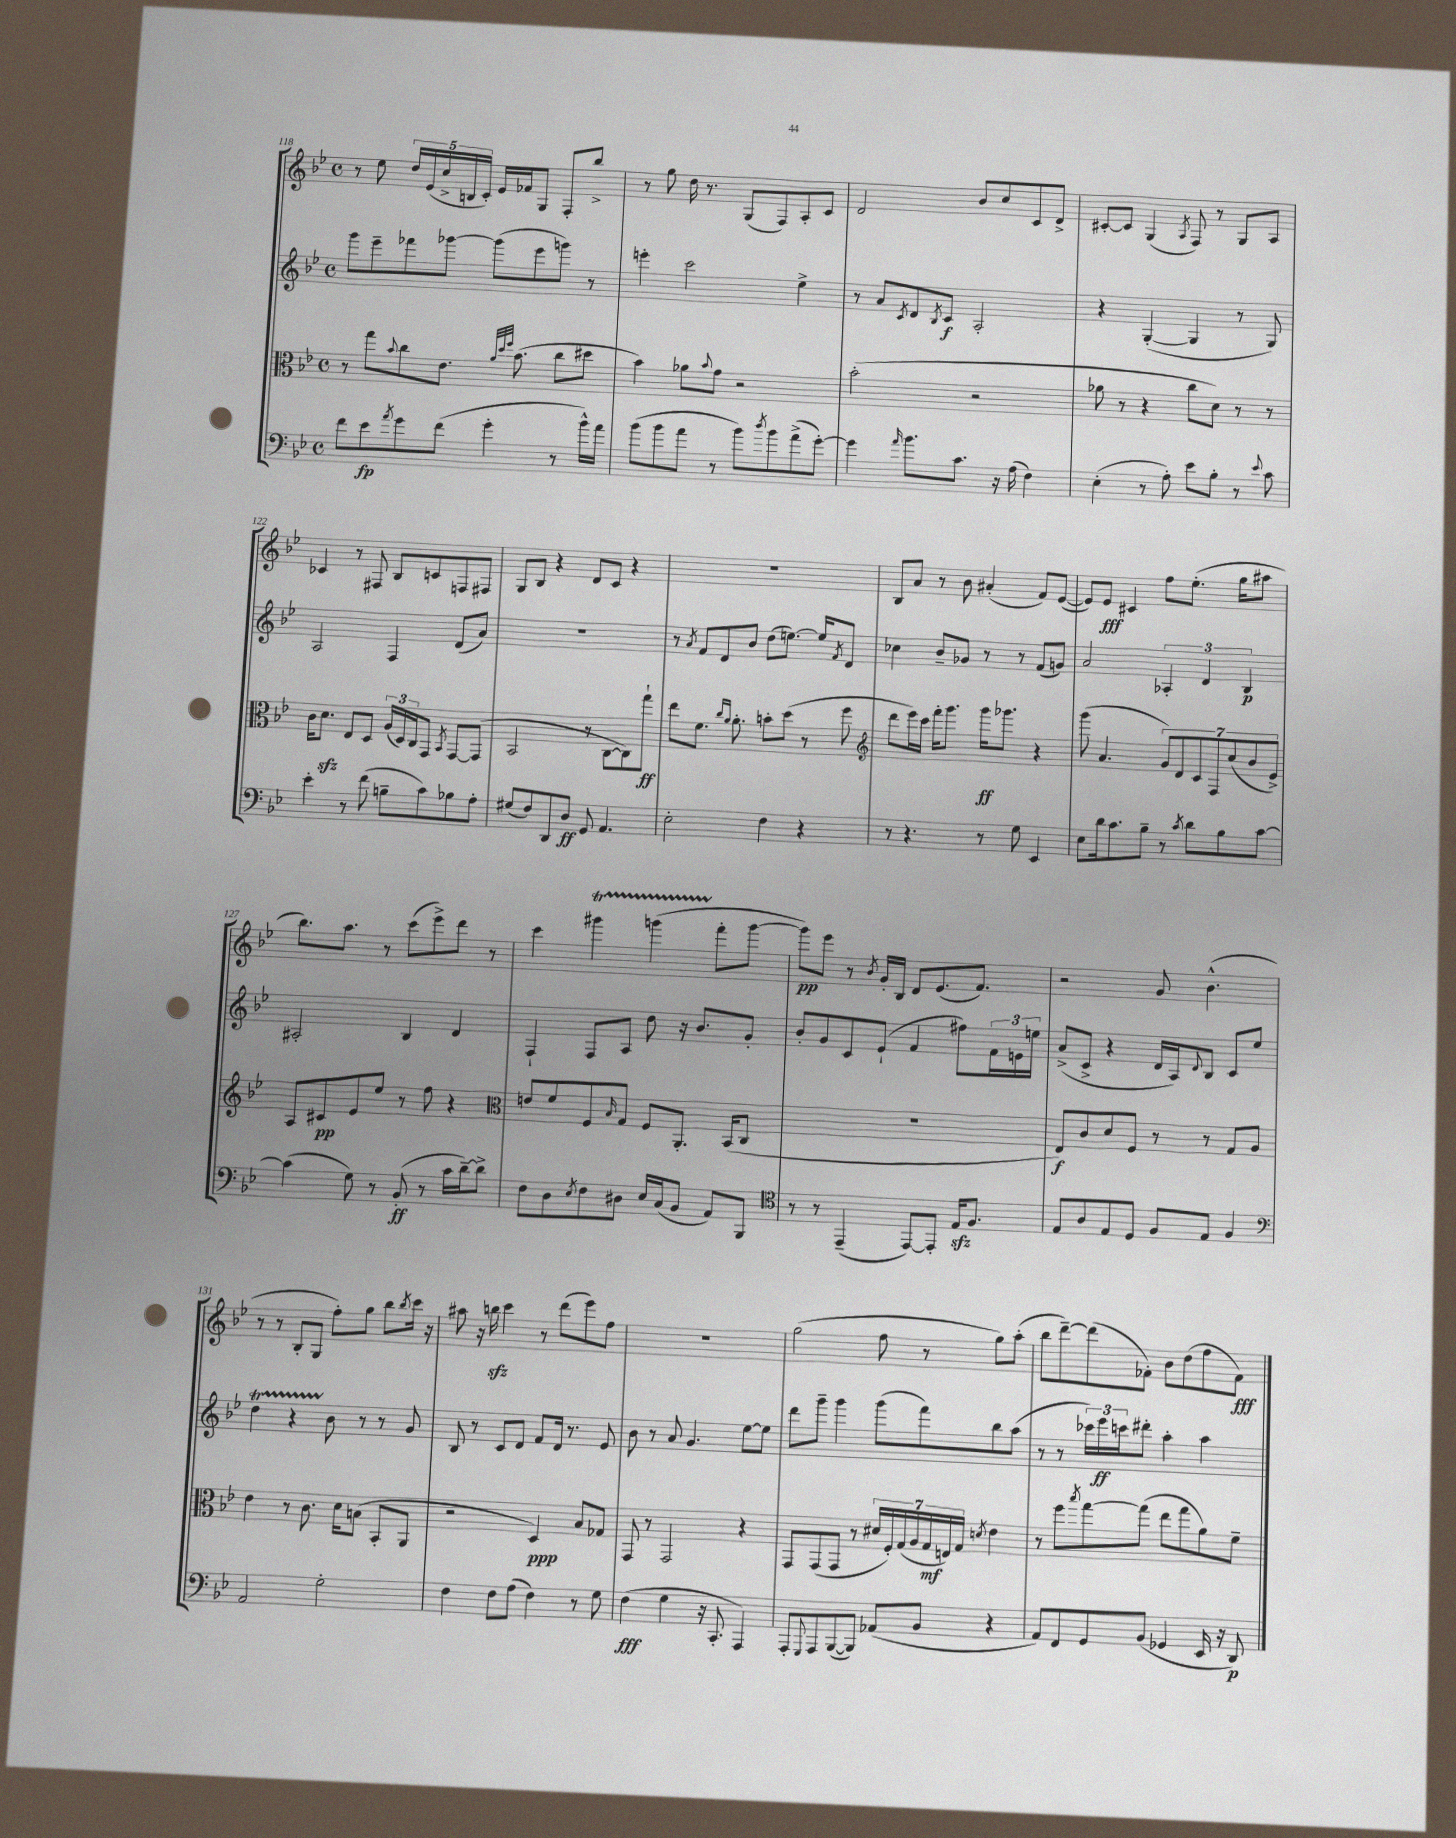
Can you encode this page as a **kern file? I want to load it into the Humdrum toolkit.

**kern	**dynam	**kern	**dynam	**kern	**dynam	**kern	**dynam
*part4	*part4	*part3	*part3	*part2	*part2	*part1	*part1
*staff4	*staff4	*staff3	*staff3	*staff2	*staff2	*staff1	*staff1
*clefF4	*	*clefC3	*	*clefG2	*	*clefG2	*
*k[b-e-]	*	*k[b-e-]	*	*k[b-e-]	*	*k[b-e-]	*
*M4/4	*	*M4/4	*	*M4/4	*	*M4/4	*
*met(c)	*	*met(c)	*	*met(c)	*	*met(c)	*
=118	=118	=118	=118	=118	=118	=118	=118
8f\L	.	8r	.	8ggg\L	.	8r	.
8e-\	fp	8gg\L	.	8eee-~\	.	8ee-\	.
8qa/	.	8qqb-/	.	.	.	.	.
8g\	.	8cc\	.	8fff-X\	.	20dd/LL	.
.	.	.	.	.	.	(20e-/	.
.	.	.	.	.	.	20cc^/	.
(8f\J	.	8.e-\J	.	[8ggg-X\J	.	.	.
.	.	.	.	.	.	20Bn/	.
.	.	.	.	.	.	20c'/JJ)	.
4g'\	.	.	.	(8ggg-\L]	.	16e-/LL	.
.	.	32qqa/LLL	.	.	.	.	.
.	.	32qqdd/	.	.	.	.	.
.	.	32qqff/JJJ	.	.	.	.	.
.	.	(8.b-\	.	.	.	16f-X/J	.
.	.	.	.	8eee-\	.	8G/J	.
8r	.	8cc\L	.	8gggn\J)	.	8F'/L	.
16b-^^\LL)	.	8dd#X\J	.	8r	.	8bb-^/J	.
16a\JJ	.	.	.	.	.	.	.
=119	=119	=119	=119	=119	=119	=119	=119
(8b-\L	.	4b-\)	.	4eeen'\	.	8r	.
8b-\	.	.	.	.	.	8gg\	.
8a\J	.	8a-X\L	.	2ccc\	.	16dd\	.
.	.	.	.	.	.	8.r	.
.	.	8qqb-/	.	.	.	.	.
8r	.	8g\J	.	.	.	.	.
8b-\L)	.	2r	.	.	.	(8G/L	.
8qdd/	.	.	.	.	.	.	.
8b-\	.	.	.	.	.	8F/)	.
(8a^\	.	.	.	4ee-^\	.	8A'/	.
[8g'\J)	.	.	.	.	.	8c/J	.
=120	=120	=120	=120	=120	=120	=120	=120
4g\]	.	(2b-'\	.	8r	.	2d/	.
.	.	.	.	8a/L	.	.	.
16qqa/	.	.	.	8qc/	.	.	.
8.b-\L	.	.	.	8d/	.	.	.
.	.	.	.	8qB-/	.	.	.
.	.	.	.	8c/J	f	.	.
8.c\J	.	.	.	.	.	.	.
.	.	2r	.	2A'/	.	8b-/L	.
16r	.	.	.	.	.	8cc/	.
(16A\	.	.	.	.	.	.	.
4F\)	.	.	.	.	.	8c/	.
.	.	.	.	.	.	8d^/J	.
=121	=121	=121	=121	=121	=121	=121	=121
(4E-'\	.	8a-X\	.	4r	.	[8c#X'/L	.
.	.	8r	.	.	.	8c#/J]	.
8r	.	4r	.	([4G'/	.	(4G/	.
8A'\)	.	.	.	.	.	.	.
.	.	.	.	.	.	8qA/	.
8e-\L	.	8cc\L	.	4G/]	.	8F/)	.
8B-'\J	.	8d\J)	.	.	.	8r	.
8r	.	8r	.	8r	.	8G/L	.
8qqe-/	.	.	.	.	.	.	.
8c\	.	8r	.	8G/)	.	8A/J	.
!!LO:LB:g=z
=122	=122	=122	=122	=122	=122	=122	=122
4e-'\	.	16c\KL	.	2A/	.	4c-X/	.
.	.	8.dzz\J	.	.	.	.	.
8r	.	8E-/L	.	.	.	8r	.
(8f\	.	8D/J	.	.	.	8F#X/	.
8Bn~\L	.	(24A/LL	.	4F/	.	8B-/L	.
.	.	24D/)	.	.	.	.	.
.	.	24C/J	.	.	.	.	.
8c\)	.	8GG/J	.	.	.	8cn/	.
.	.	8qBB-/	.	.	.	.	.
8B-X\	.	[8GG/L	.	(8d/L	.	8Fn/	.
8A'\J	.	(8GG/J]	.	8a/J)	.	8F#X/J	.
=123	=123	=123	=123	=123	=123	=123	=123
(8G#X/L	.	2BB-/	.	1r	.	8G/L	.
8F/)	.	.	.	.	.	8B-/J	.
8DD/	.	.	.	.	.	4r	.
8D/J	ff	.	.	.	.	.	.
8GG/	.	8r	.	.	.	8d/L	.
4.AA/	.	[8C\L	.	.	.	8c/J	.
.	.	8C\])	.	.	.	4r	.
.	.	8gg`\J	ff	.	.	.	.
=124	=124	=124	=124	=124	=124	=124	=124
2E-'\	.	8ee-\L	.	8r	.	1r	.
.	.	.	.	8qa/	.	.	.
.	.	8.f\J	.	8f/L	.	.	.
.	.	.	.	8d/	.	.	.
.	.	16qqcc/LL	.	.	.	.	.
.	.	16qqa/JJ	.	.	.	.	.
.	.	8.a'\	.	.	.	.	.
.	.	.	.	8b-/J	.	.	.
4F\	.	8bn'\L	.	(8dd\L	.	.	.
.	.	(8dd\J	.	[8.een\J)	.	.	.
4r	.	8r	.	.	.	.	.
.	.	.	.	16ee/KL]	.	.	.
.	.	.	.	8qf/	.	.	.
.	.	8ff\	.	8d/J	.	.	.
=125	=125	=125	=125	=125	=125	=125	=125
*	*	*clefG2	*	*	*	*	*
8r	.	8ddd\L	.	4cc-X\	.	8B-/L	.
4.r	.	16eee-\L)	.	.	.	8a/J	.
.	.	16ccc\JJ	.	.	.	.	.
.	.	16fff'\KL	.	8b-~/L	.	8r	.
.	.	8.ggg\J	.	.	.	.	.
.	.	.	.	8g-X/J	.	8b-\	.
8r	.	16ggg\KL	ff	8r	.	(4a#X'/	.
.	.	8.ggg-X\J	.	.	.	.	.
8G\	.	.	.	8r	.	.	.
4EE-/	.	4r	.	(8f/L	.	8f/L)	.
.	.	.	.	8gn/J)	.	([8e-/J	.
=126	=126	=126	=126	=126	=126	=126	=126
8E-\L	.	(8ggg\	.	2a/	.	8e-/L])	.
16d\k	.	4.a/	.	.	.	8e-/J	fff
8.c\	.	.	.	.	.	.	.
.	.	.	.	.	.	4c#X/	.
8B-~\J	.	.	.	.	.	.	.
8r	.	14g/L)	.	6A-X'/	.	8ff\L	.
.	.	14d/	.	.	.	.	.
8qc/	.	.	.	.	.	.	.
8d\L	.	.	.	.	.	(8.ee-'\J	.
.	.	14c/	.	.	.	.	.
.	.	.	.	6d/	.	.	.
.	.	14F/	.	.	.	.	.
8B-\	.	.	.	.	.	.	.
.	.	(14cc/	.	.	.	.	.
.	.	.	.	.	.	16gg\KL	.
.	.	.	.	6B-/	p	.	.
.	.	14b-/	.	.	.	.	.
[8c\J	.	.	.	.	.	8aa#X\J	.
.	.	14e-^/J)	.	.	.	.	.
!!LO:LB:g=z
=127	=127	=127	=127	=127	=127	=127	=127
(4c\]	.	8A/L	.	2A#X'/	.	8.bb-\L)	.
.	.	8c#X/	pp	.	.	.	.
.	.	.	.	.	.	8.aa\J	.
8G\)	.	8e-/	.	.	.	.	.
8r	.	8ee-/J	.	.	.	8r	.
(8BB-'/	ff	8r	.	4B-/	.	(8ccc\L	.
8r	.	8ff\	.	.	.	8eee-^\)	.
16c\LL	.	4r	.	4d/	.	8ddd\J	.
[16d~\J)	.	.	.	.	.	.	.
8d^\J]	.	.	.	.	.	8r	.
=128	=128	=128	=128	=128	=128	=128	=128
*	*	*clefC3	*	*	*	*	*
8F\L	.	8en/L	.	4F`/	.	4ccc\	.
8D\	.	8f/	.	.	.	.	.
8qE-/	.	.	.	.	.	.	.
8F\	.	8F/	.	8F/L	.	4ggg#Xt\	.
.	.	16qqB-/	.	.	.	.	.
8D#X\J	.	8G/J	.	8A/J	.	.	.
16E-/LL	.	8F/L	.	8dd\	.	(4gggnTTT\	.
(16C/J	.	.	.	.	.	.	.
8BB-/J	.	8.AA'/J	.	16r	.	.	.
.	.	.	.	8.b-/L	.	.	.
8AA/L)	.	.	.	.	.	8fff'\L	.
.	.	(16BB-/KL	.	.	.	.	.
8BBB-/J	.	8C/J	.	8g'/J	.	[8ggg\J	.
=129	=129	=129	=129	=129	=129	=129	=129
*clefC4	*	*	*	*	*	*	*
8r	.	1r	.	8b-'/L	.	8ggg\L])	pp
8r	.	.	.	8g/	.	8eee-\J	.
(4EE-~/	.	.	.	8c/	.	8r	.
.	.	.	.	.	.	8qb-/	.
.	.	.	.	(8e-`/J	.	16g'/LL	.
.	.	.	.	.	.	16B-/JJ	.
[8EE-/L)	.	.	.	4f/	.	8d/L	.
8EE-'/J]	.	.	.	.	.	(8.e-/	.
16E-zz/KL	.	.	.	8ff#X\L)	.	.	.
8.F/J	.	.	.	.	.	8.f/J)	.
.	.	.	.	24f\L	.	.	.
.	.	.	.	24en\	.	.	.
.	.	.	.	24een\JJ	.	.	.
=130	=130	=130	=130	=130	=130	=130	=130
8E-/L	.	8E-/L)	f	(8a^/L	.	2r	.
8A/	.	8c/	.	8c^/J	.	.	.
8E-/	.	8d/	.	4r	.	.	.
8D/J	.	8F/J	.	.	.	.	.
8F/L	.	8r	.	16d/LL	.	8g/	.
.	.	.	.	16A/J)	.	.	.
.	.	.	.	8qqd/	.	.	.
8E-/J	.	8r	.	8B-/J	.	(4.b-^^\	.
4F/	.	8G/L	.	8c/L	.	.	.
.	.	8A/J	.	8ee-/J	.	.	.
!!LO:LB:g=z
=131	=131	=131	=131	=131	=131	=131	=131
*clefF4	*	*	*	*	*	*	*
2AA/	.	4e-\	.	4ddt\	.	8r	.
.	.	.	.	.	.	8r	.
.	.	8r	.	4r	.	8B-'/L	.
.	.	8.c\	.	.	.	8G/J	.
2G'\	.	.	.	8b-\	.	8ff'\L)	.
.	.	16d\KL	.	.	.	.	.
.	.	(8Bn\J	.	8r	.	8gg\J	.
.	.	8BB-'/L	.	8r	.	8bb-\L	.
.	.	.	.	.	.	8qbb-/	.
.	.	8AA/J	.	8g/	.	16ccc\Jk	.
.	.	.	.	.	.	16r	.
=132	=132	=132	=132	=132	=132	=132	=132
4F\	.	2r	.	8B-/	.	8aa#X\	.
.	.	.	.	8r	.	16r	.
.	.	.	.	.	.	16bbnzz\	.
8F\L	.	.	.	8c/L	.	4ccc\	.
(8A\J	.	.	.	8d/J	.	.	.
4F\)	.	4D/)	ppp	8f/L	.	8r	.
.	.	.	.	16d/Jk	.	(8ddd\L	.
.	.	.	.	8.r	.	.	.
8r	.	8B-/L	.	.	.	8eee-\)	.
8G\	.	8G-X/J	.	8e-/	.	8ff\J	.
=133	=133	=133	=133	=133	=133	=133	=133
(4F\	fff	8GG/	.	8b-\	.	1r	.
.	.	8r	.	8r	.	.	.
4G\	.	2GG/	.	8a/	.	.	.
.	.	.	.	4.g/	.	.	.
16r	.	.	.	.	.	.	.
8.CC'/	.	.	.	.	.	.	.
4AAA/)	.	4r	.	[8ee-\L	.	.	.
.	.	.	.	8ee-\J]	.	.	.
=134	=134	=134	=134	=134	=134	=134	=134
8AAA'/L	.	8GG/L	.	8ddd\L	.	(2gg\	.
8qqGGG/	.	.	.	.	.	.	.
8AAA/	.	(8GG/	.	8ggg~\J	.	.	.
([8BBB-/	.	8GG/J	.	4ggg\	.	.	.
8BBB-/J])	.	8r	.	.	.	.	.
(8AA-X/L	.	28d#X/LL	.	(8ggg\L	.	8ff\	.
.	.	28F'/)	.	.	.	.	.
.	.	(28G/	.	.	.	.	.
.	.	28A/	.	.	.	.	.
8BB-/J	.	.	.	8fff\)	.	8r	.
.	.	28G/	mf	.	.	.	.
.	.	28En/)	.	.	.	.	.
.	.	28G/JJ	.	.	.	.	.
.	.	8qdn/	.	.	.	.	.
4r	.	4e-\	.	8bb-\	.	8gg\L)	.
.	.	.	.	(8aa\J	.	(8aa'\J	.
=135	=135	=135	=135	=135	=135	=135	=135
8AA/L)	.	8r	.	8r	.	8bb-\L	.
8FF/	.	8ff\L	.	8r	.	[8ddd~\)	.
.	.	8qbb-/	.	.	.	.	.
8GG/	.	[8gg\	.	24ccc-X\LL)	.	(8ddd\]	.
.	.	.	.	24eee-\	ff	.	.
.	.	.	.	24cccn\J	.	.	.
(8BB-/J	.	(8gg\J]	.	8ddd#X'\J	.	8f-X'\J)	.
4GG-X/	.	8ee-\L	.	4aa'\	.	8b-\L	.
.	.	8gg\	.	.	.	(8dd\	.
16EE-/	.	8a\)	.	4aa\	.	8ff\	.
16r	.	.	.	.	.	.	.
8DD/)	p	8f~\J	.	.	.	8f-\J)	fff
==	==	==	==	==	==	==	==
*-	*-	*-	*-	*-	*-	*-	*-
